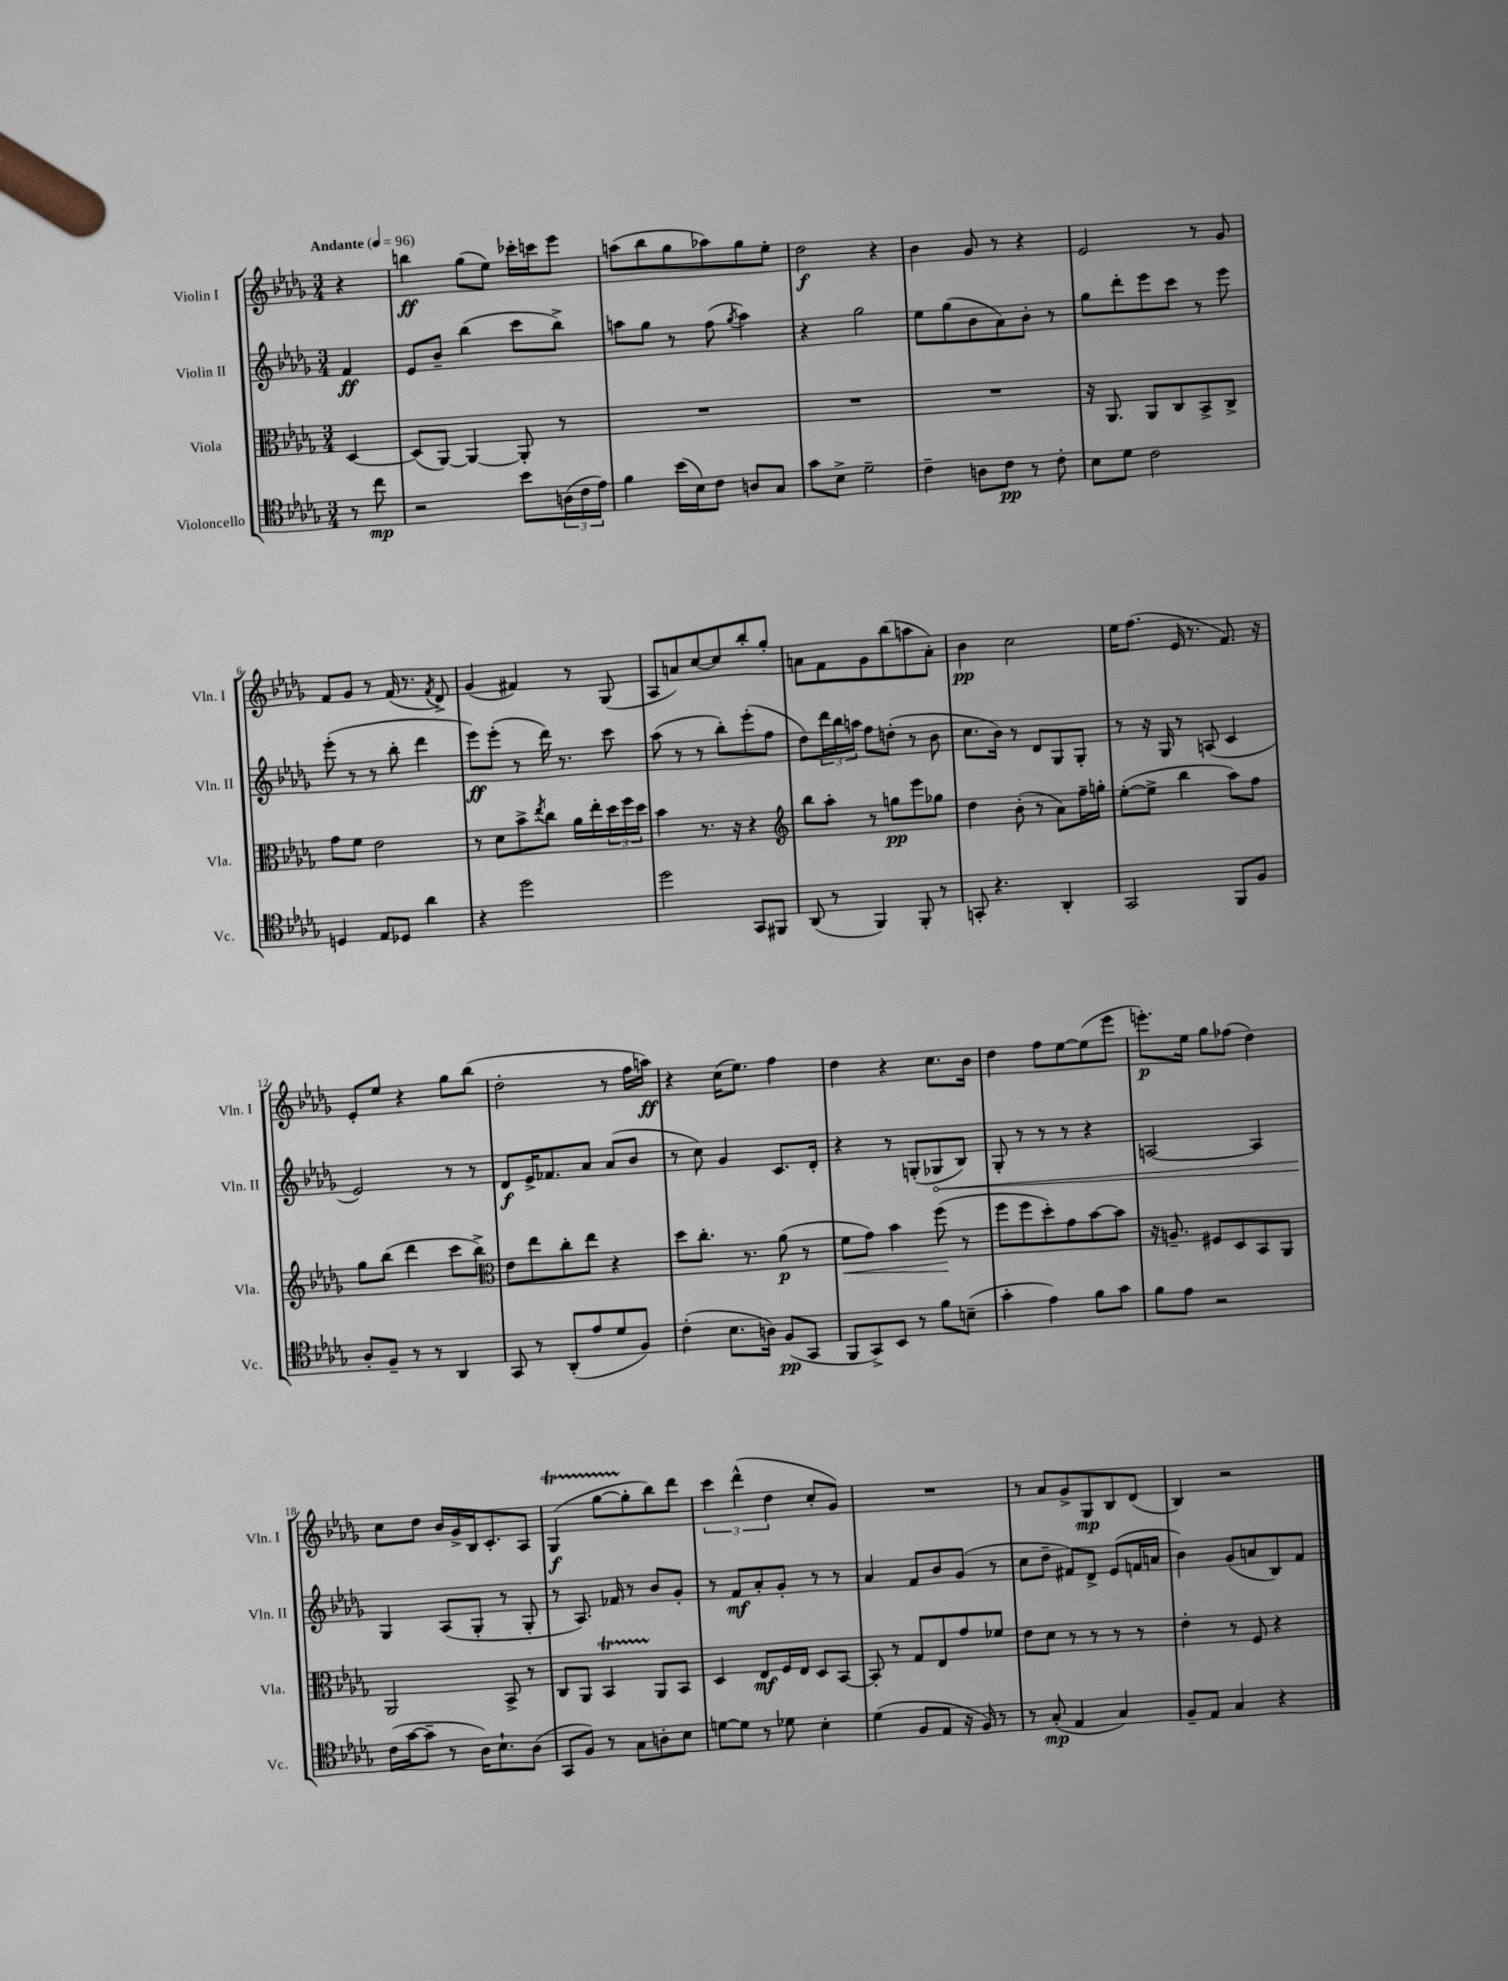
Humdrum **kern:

**kern	**kern	**kern	**kern
*staff4	*staff3	*staff2	*staff1
*clefC4	*clefC3	*clefG2	*clefG2
*k[b-e-a-d-g-]	*k[b-e-a-d-g-]	*k[b-e-a-d-g-]	*k[b-e-a-d-g-]
*M3/4	*M3/4	*M3/4	*M3/4
*MM96	*MM96	*MM96	*MM96
8r	[4D-	4f	4r
8cc	.	.	.
=	=	=	=
2r	(8D-]	8e-	4bb
.	[8AA-)	8b-~	.
.	4AA-_	(4bb-	(8gg-
.	.	.	8ee-)
8b-	8AA-']	8ccc	16ccc-'
.	.	.	16ccc
(24A	8r	8bb-^)	8eee-
24c	.	.	.
24e-)	.	.	.
=	=	=	=
4f	2.r	8aa	(8aa
.	.	8gg-	8bb-
(16b-	.	8r	8gg-
16B-)	.	.	.
8c	.	(8ff	8aa-)
.	.	8qgg-	.
8A	.	4aa)	8gg-
8G-	.	.	8ee-'
=	=	=	=
8g-	2.r	4r	2dd-
8B-^	.	.	.
2d-~	.	2gg-	.
.	.	.	4r
=	=	=	=
4c~	2.r	8ee-	4b-
.	.	(8gg-	.
8A	.	8b-	8g-
8c	.	8a-)	8r
8r	.	8b-'	4r
8c'	.	8r	.
=	=	=	=
8B-	16r	8gg-	2e-
.	8.AA-	.	.
8d-	.	8ddd-'	.
2c	8AA-	8eee-	.
.	8C	8ccc	.
.	8BB-^	8r	8r
.	8C^	8eee-	8g-
=	=	=	=
4D	8g-	(8eee-'	8f
.	8f	8r	8g-
8E-	2e-	8r	8r
8D-	.	8bb-'	(16f
.	.	.	8.r
4a-	.	4ddd-	.
.	.	.	8qf
.	.	.	8d-^)
=	=	=	=
4r	8r	8eee-)	(4g-
.	8d-	(8eee-'	.
2dd-	8b-^	8r	4f#)
.	8qee-	.	.
.	8cc	16ddd-)	.
.	.	8.r	.
.	16a-	.	8r
.	16ee-'	.	.
.	24dd-	8ccc	(8G-
.	24ff	.	.
.	24dd-	.	.
=	=	=	=
2dd-	4b-	(8aa-	8A-
.	.	8r	8a)
.	8.r	8r	[8cc
.	.	8bb-')	8cc]
.	16r	.	.
8GG-	4r	(8eee-'	8bb-'
8FF#	.	8ff	8gg-'
=	=	=	=
*	*clefG2	*	*
(8AA-	8bb-	8dd-)	8a
8r	8aa-'	24ddd-	8f
.	.	24bb-	.
.	.	24aa	.
4FF)	8r	8ff	8g-
.	8gg	(8dd'	(8bb-
8FF'	8eee-	8r	8aa
8r	8gg-	8b-	8a')
=	=	=	=
8GG'	4dd-	8.cc	4b-
4.r	.	.	.
.	.	16b-)	.
.	(8b-'	8r	2cc
.	8r	8d-	.
4AA-'	8a-)	8G-	.
.	16ff~	8G-'	.
.	16gg'	.	.
=	=	=	=
2GG-	([8ee-'	8r	16ee-
.	.	.	(8.ff
.	8ee-^]	16r	.
.	.	16G-	.
.	4bb-	8r	16e-
.	.	.	8.r
.	.	(8A	.
8FF	8aa-)	4c	8.f)
8F	8ff	.	.
.	.	.	16r
=	=	=	=
8A-'	8gg-	2e-)	8e-'
8F~	(8bb-	.	8ee-
8r	4ddd-	.	4r
8r	.	.	.
4AA-	8ccc	8r	8gg-
.	8bb-^)	8r	(8bb-
=	=	=	=
*	*clefC3	*	*
8GG-	8e-	8d-	2dd-'
8r	8ee-	16e-^	.
.	.	8.f-	.
(8AA-'	8cc'	.	.
8e-	8ee-	8a-	.
8d-	4r	(8a-	8r
8F)	.	8b-	16ff
.	.	.	16aa)
=	=	=	=
(4c'	8dd-	8r	4r
.	8.cc'	8cc)	.
8.B-	.	4g-	(16cc
.	8.r	.	8.ee-)
16A)	.	.	.
(8F	(8a-	8.c	4ff
8GG-	8r	.	.
.	.	16d-'	.
=	=	=	=
8FF	8f	4r	4dd-
8GG-^)	8g-)	.	.
8BB-	4b-	8r	4r
8r	.	(8G'	.
8f	(8ff	8G-	8.cc
(8B~	8r	8B-)	.
.	.	.	16b-
=	=	=	=
4g-'	8ff	8G-'	4dd-
.	8ff	8r	.
4e-)	8dd-')	8r	8ff
.	8g-	8r	[8ee-
8f	[8b-	4r	(8ee-]
8g-	8b-]	.	8eee-
=	=	=	=
8f	16r	[2A	8.eee')
.	8.A~	.	.
8e-	.	.	.
.	.	.	16ee-
2r	8F#	.	8gg-
.	8D-	.	(8ff-
.	8BB-	4A]	4dd-)
.	8AA-	.	.
=	=	=	=
(16c	2AA-	4G-	8cc
[16g-	.	.	.
8g-~]	.	.	8dd-
8r	.	(8A-	16b-
.	.	.	16g-^
16A-)	.	8G-'	16B-
8.B-`	.	.	8.c'
.	8BB-^	8r	.
(8A-	8r	8G-'	8A-
=	=	=	=
8GG-	8C	8r	(4G-
8F)	8AA-	8.A-)	.
8r	4BB-	.	[8gg-
.	.	16f-	.
8G-	.	8r	8gg-']
8A'	8AA-	8b-	8bb-)
8B-	8BB-	8g-'	8ddd-
=	=	=	=
[8d	4D-	8r	6ccc
8d]	.	8f	.
.	.	.	(6ddd-^^
8r	8E-	8a-'	.
.	.	.	6dd-
8d-	16F	8g-'	.
.	16E-	.	.
4B-'	8D-	8r	8cc'
.	[8BB-	8r	8g-)
=	=	=	=
(4d-	8BB-']	4a-	2.r
.	8r	.	.
8F	8G-	8f	.
8E-	8E-	8b-	.
16r	8g-	(8g-	.
16F)	.	.	.
8r	8f-	8r	.
=	=	=	=
8r	8e-	8cc	8r
(8G-'	8d-	8dd-~	8a-
4E-	8r	8f#)	8g-^
.	8r	8d-^	8G-
4G-)	8r	(8e-	8B-
.	8r	16f	(8d-
.	.	16a	.
=	=	=	=
8F~	4e-'	4b-)	4B-)
8E-	.	.	.
4G-	8r	(8g-	2r
.	8F	8a	.
4r	4r	8B-)	.
.	.	8f	.
==	==	==	==
*-	*-	*-	*-
